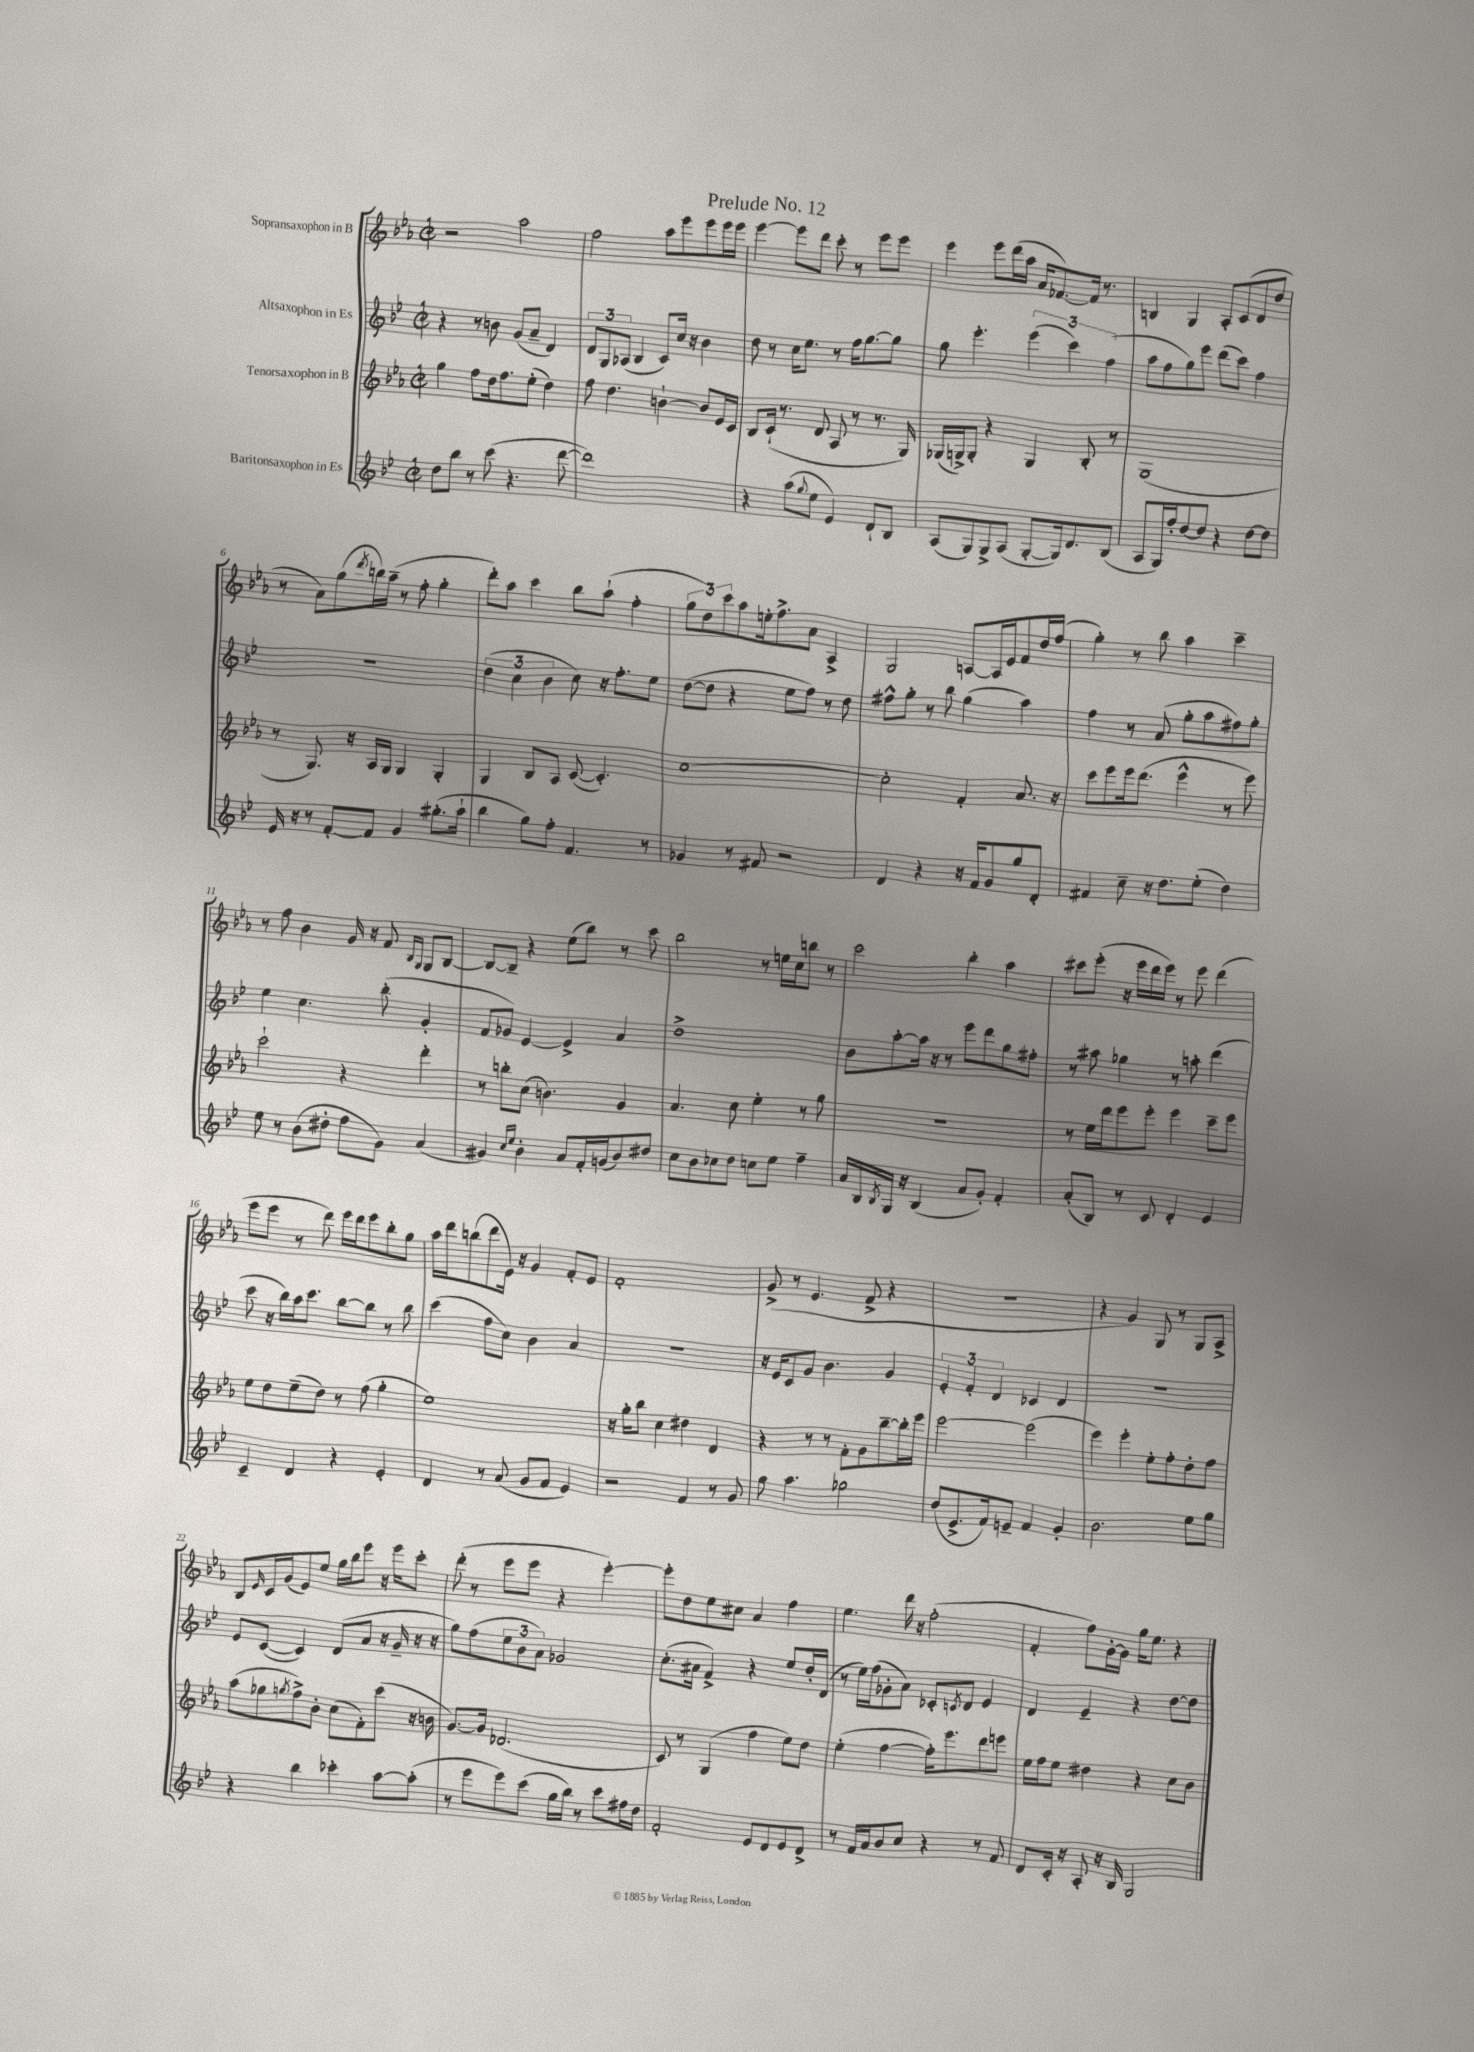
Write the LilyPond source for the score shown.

\header { title = "Prelude No. 12" }
<<
\new StaffGroup <<
\new Staff = "s0" \with { instrumentName = "Sopransaxophon in B" } {
    \clef treble \key ees \major \defaultTimeSignature \time 2/2
    r2 aes''2 |
    f''2 aes''8 ees'''8 ees'''8 ees'''16 ees'''16 |
    ees'''4~ ees'''8 d'''8 c'''8-. r8 ees'''8 ees'''8 |
    ees'''4 ees'''8 d'''16( aes''16 aes'16 fes'8.~) fes'16 r8. |
    b4 g4 aes8-. c'8( d'8 d''8 |
    r8 aes'8) g''8( \acciaccatura { d'''8 } b''16) aes''16--( r8 f''8-. g''4-. |
    d'''8-.) aes''8 c'''4 bes''8 aes''8-!( f''4-. |
    \tuplet 3/2 { g''8 d''8) c'''8 } aes''8 e''16-. f''8.-> aes'8 aes4-> |
    g2 a8~ a16 ees'16 f'8 d''16 f''16( |
    g''4-.) r8 bes''8 aes''4 c'''4-- |
    r8 f''8 bes'4 g'16 r16 f'8 \grace { bes16 g16 } g8 bes8~ |
    bes8~ bes8-- r4 ees''8( bes''8) r8 c'''8 |
    bes''2 r8 e''16 c''16 b''8 r8 |
    c'''2 bes''4-. aes''4 |
    cis'''8 ees'''8-.( r16 ees'''16 d'''16 ees'''16) r8 ees'''8 d'''4( |
    ees'''8 ees'''8 r8 d'''8) ees'''16 d'''16 ees'''8 bes''8-. g''8 |
    aes''16 d'''16 b''8( d'''8 ees'16) r16 g'4 f'8-. ees'8 |
    f'1-. |
    g'8->( r8 ees'4. f'8-> r4 |
    r1 |
    r4 g'4) g8 r8 g8 aes8-> |
    bes8 \grace { ees'16 } c'16 g'16( ees'8) ees''8 g''16 bes''16 ees'''8 r16 ees'''16 c'''8-. |
    d'''8-.( r8 ees'''8 ees'''8 r4 ees'''4~-.) |
    ees'''8-. d''8 ees''8 cis''8 aes'4 f''4 |
    ees''4. d'''16 r16 f''2-.( |
    f'4-. f''8) g'16~-. g'16 g''16 ees''8. r4 \bar "|." |
}
\new Staff = "s1" \with { instrumentName = "Altsaxophon in Es" } {
    \clef treble \key bes \major \defaultTimeSignature \time 2/2
    r4 r8 b'8 g'8( a'8-- d'4) |
    \tuplet 3/2 { d'8 g8 aes8( } bes4 c'8) c''16 r16 bes'4 |
    d''8 r8 c''16 ees''8. r8 f''16 g''8.~ g''8 |
    g''8 ees'''4.-. \tuplet 3/2 { ees'''4( c'''4) f''4( } |
    a''8 f''8 g''8) ees'''8 d'''8( c'''8) f''4 |
    R1 |
    \tuplet 3/2 { d''4( c''4 bes'4 } c''8) r16 f''8.-. ees''8 |
    d''8~( d''8 r4 ees''8 f''8) r8 d''8 |
    fis''8-^ g''8-. r8 bes''8 g''4( a''4) |
    f''4 r8 a'8( g''8-. a''8 fis''8) g''8-. |
    ees''4 c''4. bes''8-.( g'4-. |
    f'8 ges'8) ees'4~ ees'4-> a'4 |
    d''1-> |
    bes'8 a''8~-. a''16 r16 r8 ees'''8 d'''8 g''8 fis''8-. |
    r8 ais''8 ges''4 r8 a''8-. d'''4( |
    c'''8 r16 bes''16) a''16 c'''8. bes''8~ bes''8 r8 bes''8 |
    c'''4( f''8 c''8) bes'4 a'4 |
    R1 |
    r16 ees'16 c'8 g'8 bes'4. g'4 |
    \tuplet 3/2 { ees'4-. f'4-. d'4 } ces'4 d'4 |
    r1 |
    ees'8 c'8~( c'4) d'8( a'8 r16 g'16-- r16 r16 |
    g''8) f''8( \tuplet 3/2 { ees''8 bes'8 a'8) } ges'2 |
    c''8.-.( ais'16 f'4->) r4 ees''8 d''16-. d'16( |
    r8 ees''16) f''16( ges'8-. a'8) ces'8-. \acciaccatura { c'8 } d'8 ees'4 |
    d'4 ees'4-- r4 d''8~ d''8 \bar "|." |
}
\new Staff = "s2" \with { instrumentName = "Tenorsaxophon in B" } {
    \clef treble \key ees \major \defaultTimeSignature \time 2/2
    g''4 f''8 d''16 f''8. ees''8-.( d''4) |
    f''8 d''4. b'4~-! b'8 ees'16 c'16 |
    bes8 c'16-!( r8. d'8 aes8 r8 r8. g16) |
    ges16( g16->) g8-. r4 g4 bes8-. r8 |
    g1( |
    r8 g8.) r16 aes16 g16 g4 g4-. |
    g4 bes8 aes8 c'8~( c'4.-.) |
    c''1~ |
    c''2-. f'4-. aes'8. r16 |
    c'''8 ees'''8 ees'''16 d'''8.( ees'''4-^ r8 ees'''8) |
    c'''2-! r4 d'''4-. |
    r8 b''8-. c''8( b'4.) g'4 |
    aes'4. c''8 ees''4-. r8 g''8 |
    R1 |
    r8 ees''16 d'''16 ees'''8 ees'''8-. ees'''4 c'''8-- ees'''8 |
    ees''8 d''8 ees''8--( d''8) r8 f''8( g''4-. |
    ees''1) |
    r16 g''16-. bes''8 c''4 dis''4 d'4 |
    r4 r8 r8 f'8-. g'8 bes''8~-- bes''16-. ees'''16 |
    ees'''2~ ees'''2( |
    ees'''4) ees'''4-. ees''8-. f''8-. d''8-. f''8 |
    aes''8( ges''8 \acciaccatura { g''8 } f''8->) bes'8-. c''8( f'8-.) c'''8( r16 b'16 |
    g'8.~) g'16 des'2.( |
    c'8) r8 g4( f''4 ees''8) d''8 |
    ees''4-.( f''4~ f''16-.) ees'''8. d'''8 e'''8 |
    ees''16 f''16 ees''8 dis''4 r4 c''8 bes'8 \bar "|." |
}
\new Staff = "s3" \with { instrumentName = "Baritonsaxophon in Es" } {
    \clef treble \key bes \major \defaultTimeSignature \time 2/2
    d''8 bes''8 r8 c'''8( r4. d'''8~ |
    d'''1) |
    r4 a''8( \appoggiatura { g''8 } ees''8 ees'4) d'8-! bes8 |
    a8( g8) g8-> a8( g8~-. g16) d'8. bes8( |
    a8 g16) f''16-. d''8~ d''8 r4 d''8~ d''8 |
    ees'16 r16 r8 f'8~-. f'8 g'4 gis''8.-.( a''16-! |
    bes''4 g''8) f''8-. f'4. r8 |
    ges'4 r8 fis'8 r2 |
    d'4 r4 r16 f'16 g'8 g''8 d'8-. |
    fis'4 c''8-- r16 d''8. ees''8-.( d''4) |
    ees''8 r8 bes'8( dis''8-. f''8 g'8) a'4( |
    gis'4) \grace { c''16 ees''16 } bes'4-. a'8 f'16-. g'16( bes'8) dis''8 |
    c''8 bes'8 ces''8 d''8 c''8 ees''8 f''4-- |
    a'16 bes16 \acciaccatura { bes8 } g16 r16 bes4( a'8 g'8-.) f'4-. |
    a'8-.( bes8) r8 c'8 d'4-. ees'4 |
    c'4-- d'4 r4 ees'4-. |
    d'4 r8 a'8( g'8 f'8 ees'4) |
    r2 f'4 r8 g'8 |
    g''8 a''4. ges''2 |
    d''8( ees'8.-> f'16) e'8-- f'4 g'4-. |
    bes'2. ees''8 g''8 |
    r4 bes''4 ces'''4-. a''8~ a''8-.( |
    r8 ees'''8 ees'''8) c'''8( g''16 bes''16) r8 c'''8 fis''16 d''16 |
    f'2-. ees'8 d'8 ees'8 d'8-> |
    r8 f'16 a'16 bes'8 c''8 r4 r8 f'8 |
    d'8 c'16-. r16 a8-. r16 bes16 g2 \bar "|." |
}
>>
>>
